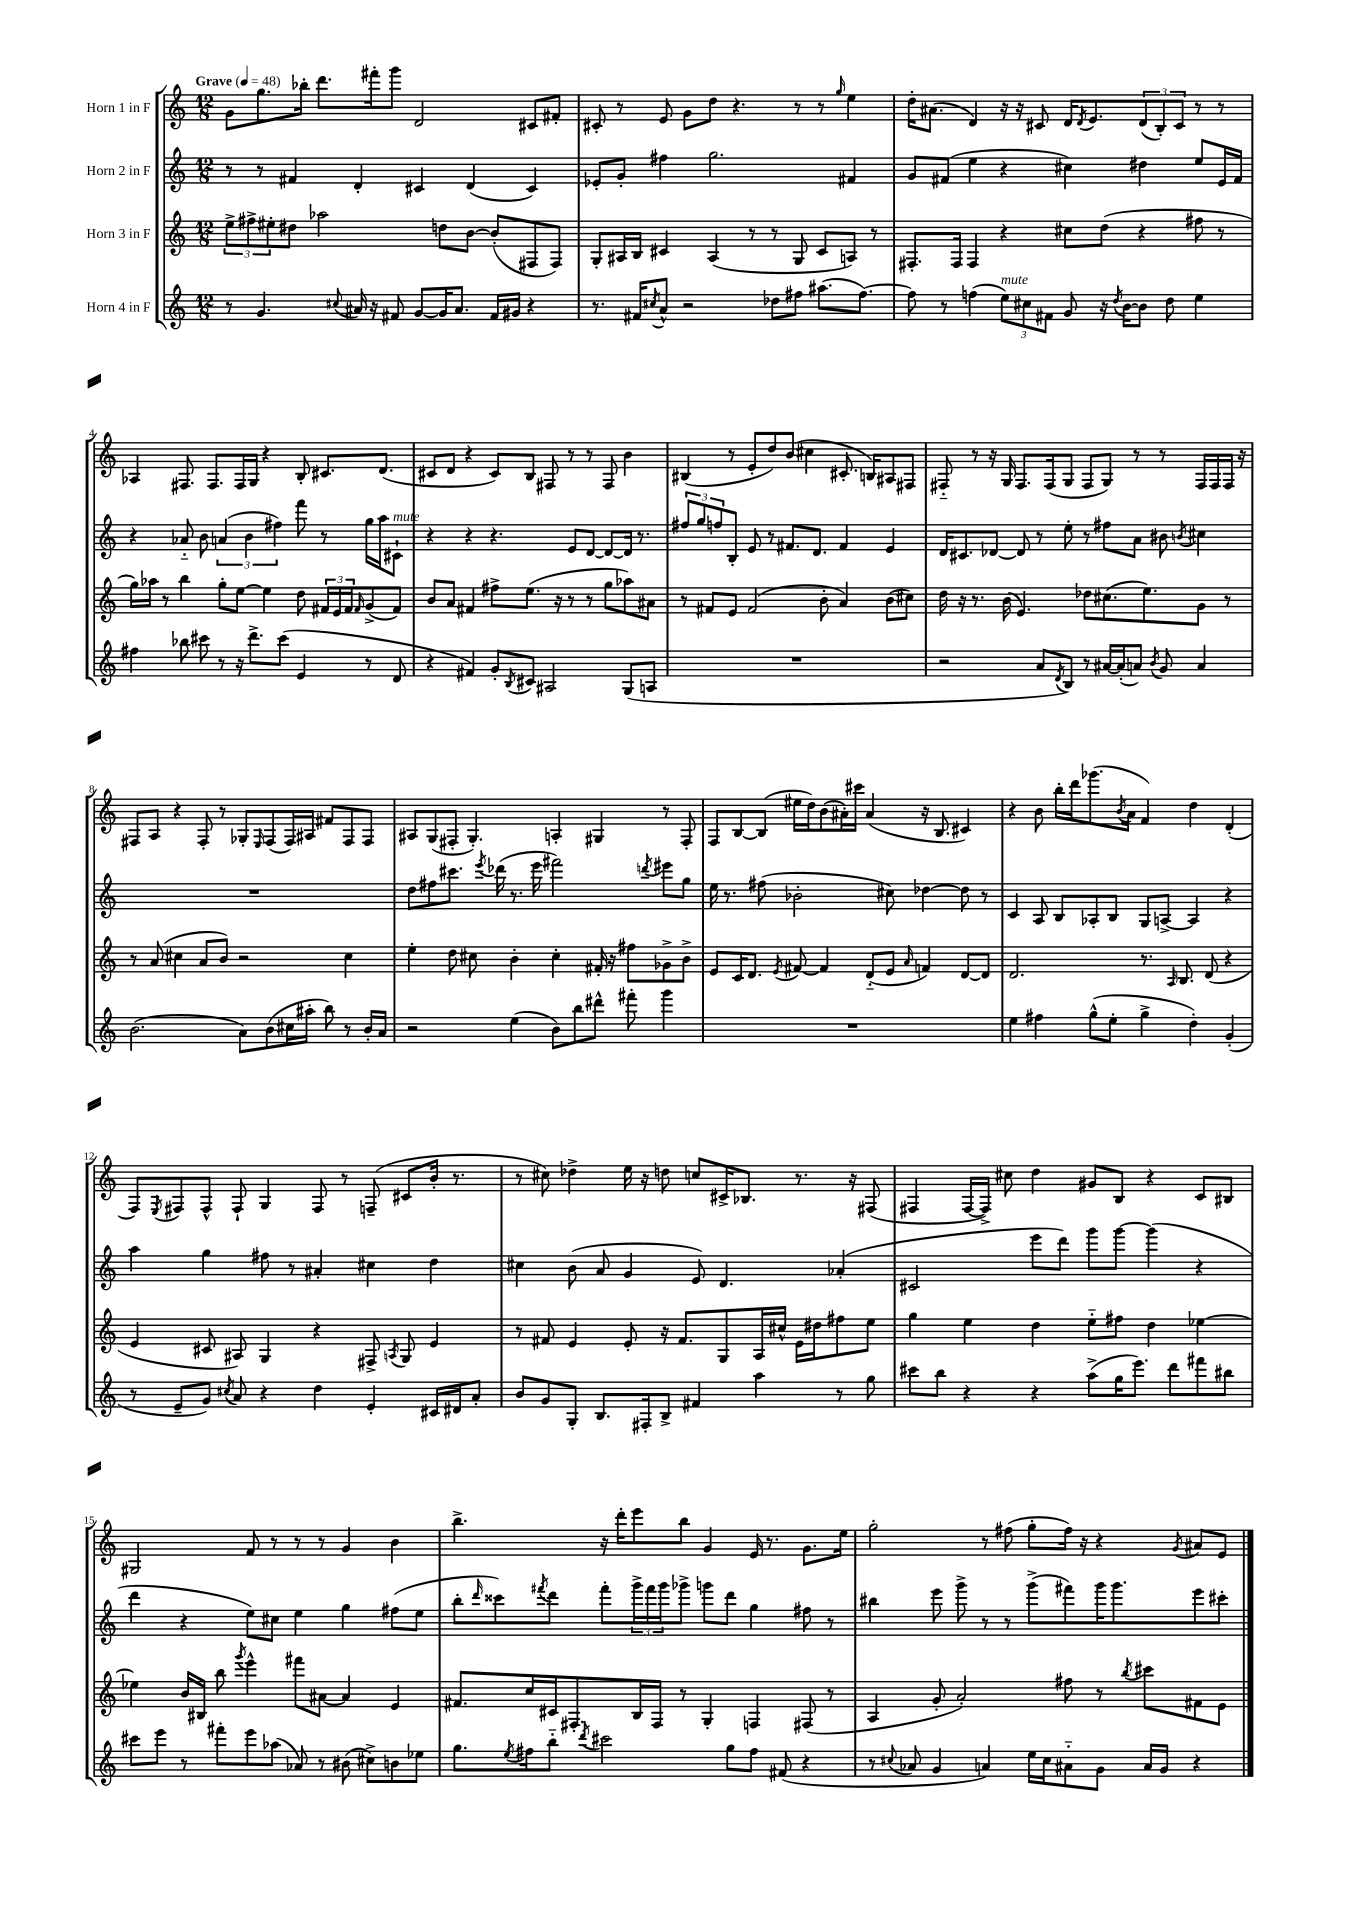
<<
\new StaffGroup <<
\new Staff = "s0" \with { instrumentName = "Horn 1 in F" } {
    \clef treble \key c \major \numericTimeSignature \time 12/8 \tempo "Grave" 4 = 48
    g'8 g''8. bes''16-. d'''8. fis'''16-. g'''8 d'2 cis'8 fis'8-. |
    cis'8-. r8 e'8 g'8 d''8 r4. r8 r8 \grace { g''16 } e''4 |
    d''16-. ais'8.( d'4) r16 r16 cis'8 d'16 \acciaccatura { d'8 } e'8. \tuplet 3/2 { d'8( b8-.) cis'8 } r8 r8 |
    aes4 fis8. fis8. fis16 g16 r4 b8-. cis'8. d'8.( |
    cis'8 d'8 r4 cis'8) b8 fis8 r8 r8 fis8 b'4 |
    bis4( r8 e'8-. d''8) b'8( cis''4 cis'8.-. b16) ais8 fis8 |
    fis8-_ r8 r16 g16 fis8. fis16( g8 fis8 g8) r8 r8 fis16 fis16 fis16 r16 |
    fis8 a8 r4 fis8-. r8 ges8-. \grace { e16 } fis8( fis16) ais16 fis'8 fis8 fis8 |
    ais8 g8( fis8-. g4.-.) a4-. gis4 r8 fis8-. |
    f8 b8~ b8( eis''16 d''16) b'8( ais'16-.) cis'''16 ais'4( r16 b8. cis'4) |
    r4 b'8 b''16-. d'''16 ges'''8.( \acciaccatura { b'8 } a'16 f'4) d''4 d'4-.( |
    f8) \acciaccatura { e8 } fis8 fis8-^ fis8-! g4 fis8 r8 f8--( cis'8 b'16-. r8. |
    r8 cis''8) des''4-> e''16 r16 d''8 c''8 cis'16-> bes8. r8. r16 fis8( |
    fis4 fis16~ fis16->) cis''8 d''4 gis'8 b8 r4 c'8 bis8 |
    gis2 f'8 r8 r8 r8 g'4 b'4 |
    b''4.-> r16 d'''16-. e'''8 b''8 g'4 e'16 r8. g'8. e''16 |
    g''2-. r8 fis''8( g''8-. fis''16) r16 r4 \acciaccatura { g'8 } ais'8 e'8 \bar "|." |
}
\new Staff = "s1" \with { instrumentName = "Horn 2 in F" } {
    \clef treble \key c \major \numericTimeSignature \time 12/8
    r8 r8 fis'4 d'4-. cis'4 d'4( cis'4) |
    ees'8-. g'8-. fis''4 g''2. fis'4 |
    g'8 fis'8( e''4 r4 cis''4) dis''4 e''8 e'16 fis'16 |
    r4 aes'8-_ b'8 \tuplet 3/2 { a'4( b'4 fis''4) } f'''8 r8 g''16 a''16 cis'8-!^\markup { \italic "mute" } |
    r4 r4 r4. e'8 d'8~ d'8~ d'16 r8. |
    \tuplet 3/2 { fis''8 g''8 f''8 } b8-. e'8 r8 fis'8. d'8. fis'4 e'4 |
    d'16 cis'8. des'8~ des'8 r8 e''8-. r8 fis''8 a'8 bis'8 \acciaccatura { b'8 } cis''4 |
    R1. |
    d''8 fis''8 cis'''8. \acciaccatura { e'''8 } des'''16( r8. e'''16 fis'''2) \acciaccatura { d'''8 } eis'''8 g''8 |
    e''16 r8. fis''8( bes'2-. cis''8) des''4~ des''8 r8 |
    c'4 a8 b8 aes8-. b8 g8 a8~-> a4 r4 |
    a''4 g''4 fis''8 r8 ais'4-. cis''4 d''4 |
    cis''4 b'8( a'8 g'4 e'8) d'4. aes'4-.( |
    cis'2 e'''8 d'''8) g'''8 g'''8~ g'''4( r4 |
    d'''4 r4 e''8) cis''8 e''4 g''4 fis''8( e''8 |
    b''8-. \grace { d'''16 } cisis'''8) \acciaccatura { fis'''8 } d'''8 fis'''8-. \tuplet 3/2 { g'''16-> fis'''16 g'''16 } ges'''8-> g'''8 d'''8 g''4 fis''8 r8 |
    bis''4 e'''8 g'''8-> r8 r8 g'''8->( fis'''8) g'''16 g'''8. e'''8 cis'''8-. \bar "|." |
}
\new Staff = "s2" \with { instrumentName = "Horn 3 in F" } {
    \clef treble \key c \major \numericTimeSignature \time 12/8
    \tuplet 3/2 { e''8-> fis''8-> eis''8-. } dis''8 aes''2 d''8 b'8~ b'8-.( fis8 fis8) |
    g8-. ais16 b16 cis'4 ais4( r8 r8 g8 cis'8 a8) r8 |
    fis8.-. fis16 fis4 r4 cis''8 d''8( r4 fis''8 r8 |
    g''16) aes''16 r8 b''4 g''8-. e''8~ e''4 d''8 \tuplet 3/2 { fis'16 e'16 fis'16 } \grace { fis'16 } g'8->( fis'8) |
    b'8 a'8 fis'4 fis''8-> e''8.( r16 r8 r8 g''8 aes''8) ais'8 |
    r8 fis'8 e'8 fis'2( b'8-. a'4) b'8( cis''8) |
    d''16 r16 r8. b'16( e'4.) des''8 cis''8.( e''8.) g'8 r8 |
    r8 a'8( cis''4 a'8 b'8) r2 cis''4 |
    e''4-. d''8 cis''8 b'4-. cis''4-. fis'16-. r16 fis''8 ges'8-> b'8-> |
    e'8 c'16 d'8. \acciaccatura { e'8 } fis'8~ fis'4 d'8-_( e'8 \grace { a'16 } f'4) d'8~ d'8 |
    d'2. r8. \grace { a16 } b8. d'8( r4 |
    e'4 cis'8 ais8) g4 r4 fis8-> \acciaccatura { a8 } g8 e'4 |
    r8 fis'8 e'4 e'8-. r16 fis'8. g8 a16 cis''16-^ e'16 dis''16 fis''8 e''8 |
    g''4 e''4 d''4 e''8-_ fis''8 d''4 ees''4~ |
    ees''4 b'16 bis16 b''8 \acciaccatura { g'''8 } e'''4-^ fis'''8 ais'8~ ais'4 e'4 |
    fis'8. c''16 cis'16 fis8.-. b16 fis16 r8 g4-. f4 fis8( r8 |
    a4 g'8-. a'2-.) fis''8 r8 \acciaccatura { b''8 } cis'''8 fis'8 e'8 \bar "|." |
}
\new Staff = "s3" \with { instrumentName = "Horn 4 in F" } {
    \clef treble \key c \major \numericTimeSignature \time 12/8
    r8 g'4. \appoggiatura { cis''8 } ais'16 r16 fis'8 g'8~ g'16 ais'8. fis'16 gis'16 r4 |
    r8. fis'16 \acciaccatura { cis''8 } a'8-^ r2 des''8 fis''8 ais''8.( fis''8.~) |
    fis''8 r8 f''4( \tuplet 3/2 { e''8^\markup { \italic "mute" }) cis''8 fis'8 } g'8 r16 \acciaccatura { d''8 } b'16~ b'8 d''8 e''4 |
    fis''4 bes''8 cis'''8 r8 r16 d'''8.-> cis'''8( e'4 r8 d'8 |
    r4 fis'4) g'8-. \acciaccatura { b8 } cis'8 ais2 g8( a8 |
    R1. |
    r2 a'8 \acciaccatura { d'8 } b8) r8 ais'16~ ais'16-.( a'8) \acciaccatura { b'8 } g'8 a'4 |
    b'2.( a'8) b'8( cis''16 ais''16-. b''8) r8 b'16-. a'16 |
    r2 e''4( b'8) b''8 dis'''8-^ fis'''8-. g'''4 |
    R1. |
    e''4 fis''4 g''8-^( e''8-. g''4-> d''4-.) g'4-.( |
    r8 e'8-- g'8) \acciaccatura { cis''8 } a'8 r4 d''4 e'4-. cis'16 dis'16 a'8-. |
    b'8 g'8 g8-. b8. fis16-. b8-> fis'4 a''4 r8 g''8 |
    cis'''8 b''8 r4 r4 a''8->( g''16 e'''8.) d'''8 fis'''8 bis''8 |
    cis'''8 e'''8 r8 fis'''8-. e'''8 aes''8( aes'8) r8 bis'8( cis''8->) b'8 ees''8 |
    g''8. \acciaccatura { e''8 } fis''16 b''8-_ \acciaccatura { d'''8 } cis'''2 g''8 fis''8 fis'8( r4 |
    r8 \appoggiatura { cis''8 } aes'8 g'4 a'4) e''16 cis''16 ais'8-_ g'8 ais'16 g'16 r4 \bar "|." |
}
>>
>>
